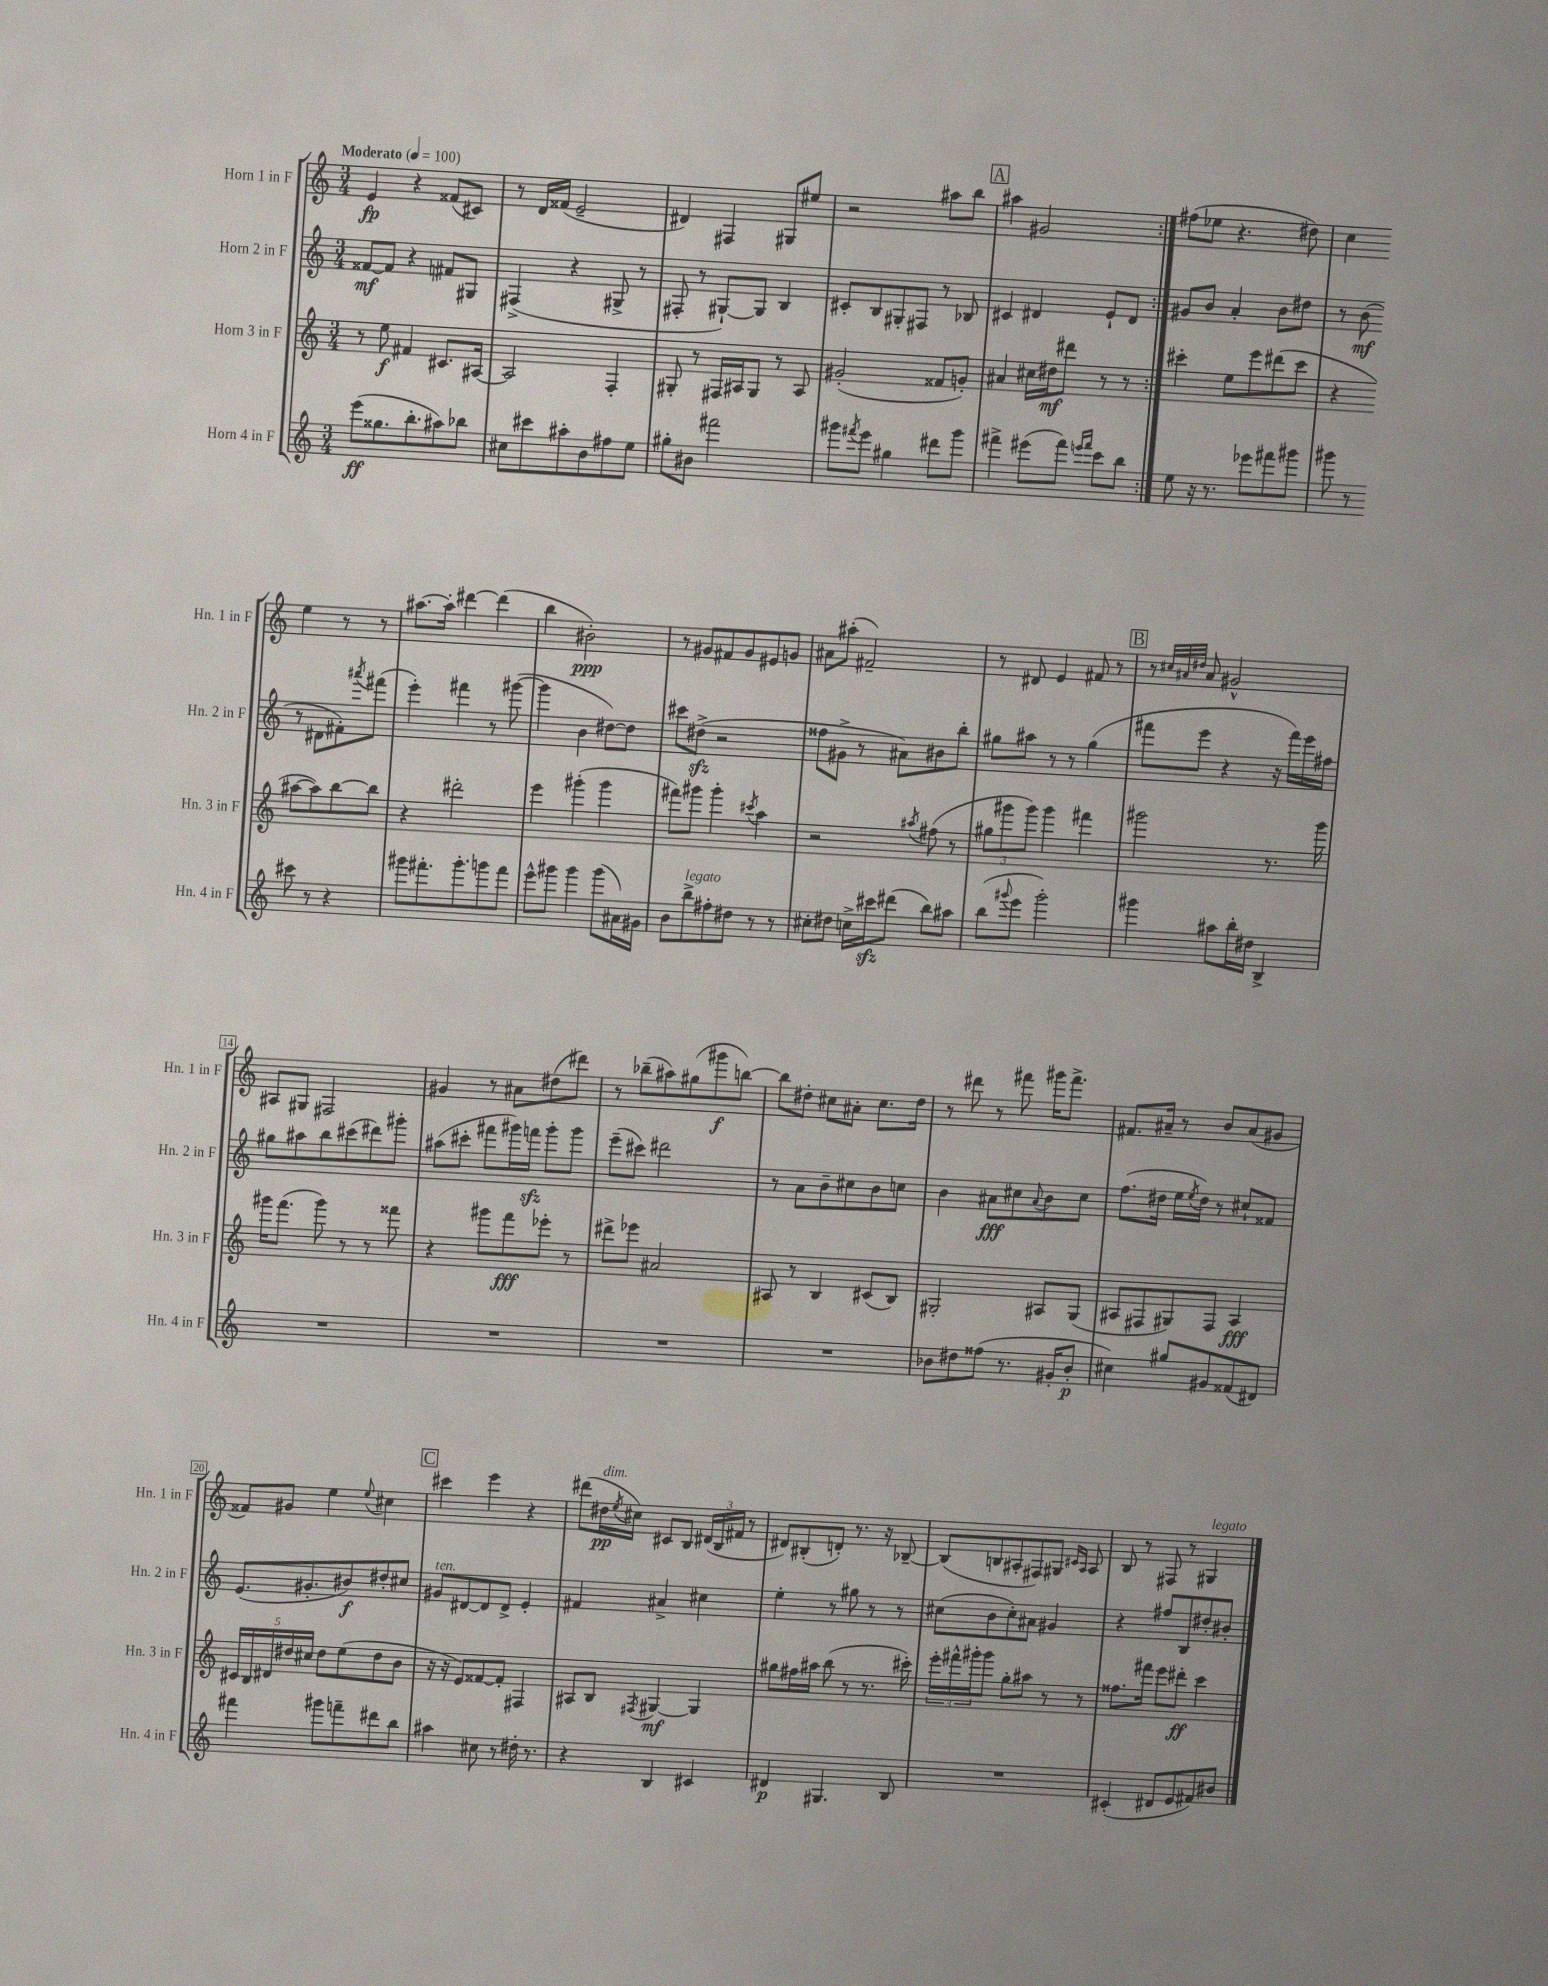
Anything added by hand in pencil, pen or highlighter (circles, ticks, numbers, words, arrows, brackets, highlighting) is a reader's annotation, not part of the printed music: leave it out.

**kern	**kern	**kern	**kern
*staff4	*staff3	*staff2	*staff1
*clefG2	*clefG2	*clefG2	*clefG2
*k[]	*k[]	*k[]	*k[]
*M3/4	*M3/4	*M3/4	*M3/4
*MM100	*MM100	*MM100	*MM100
(8eee\L	8r	[8f##/L	4e/
8.gg##\	8ee\	8f##/]J	.
.	4f#/	4r	4r
8.bb'\	.	.	.
8aa#\)	8.c#/L	8f#/L	(8f##/L
8bb-\J	.	8G#/J	8c#/J)
.	[16A#/Jk	.	.
=	=	=	=
8cc#\L	2A#/]	(4F#^/	8r
8ccc#\	.	.	16d/LL
.	.	.	(16f##/JJ
8aa#'\	.	4r	2e~/
8b\	.	.	.
8ff#\	4F'/	8G#^/	.
8ee\J	.	8r	.
=	=	=	=
8gg#'\L	8G#'/	8F#'/	4d#/)
8b#\J	8r	8r	.
2fff#\	16F#/LL	[8G#`/L)	4F#/
.	16A#/J	.	.
.	8G#/J	8G#/]J	.
.	8r	4B/	8G#/L
.	8A#/	.	8ee#/J
=	=	=	=
8ggg#\L	(2g#'/	8c#'/L	2r
8qfff#/	.	.	.
8eee\J	.	8B/	.
4gg#\	.	8G#'/	.
.	.	8F#/J	.
8ddd#\L	8f##/L	8r	8aa#\L
8ggg#\J	8g'/J)	8B-/	8bb\J
=	=	=	=
4fff#^\	4a#/	4c#/	4aa#\
(8eee#\L	16cc#\LL	4d#/	2g#/
.	16dd#\J	.	.
8fff#\J)	8ddd#\J	.	.
16qqeee/LL	.	.	.
16qqfff#/JJ	.	.	.
8ccc\L	8r	8e`/L	.
8bb\J	8r	8d#/J	.
=:|!	=:|!	=:|!	=:|!
8ee\	4ccc#'\	8g#/L	(8ff#\L
16r	.	8b/J	8ee-\J
8.r	.	.	.
.	8ee\L	4a'/	4.r
8eee-\L	8eee\	.	.
8fff#\	(8ddd#\	8b\L	.
8ggg#\J	8ccc#\J	8dd#\J	8dd#\)
=	=	=	=
8ggg#\	4r	8r	4cc\
8r	.	(8b\	.
8ccc#\	[8aa#\L	8r	4ee\
8r	8aa#\])	8d#\L	.
4r	[8bb\	8f#'\)	8r
.	.	8qaaa#/	.
.	8bb\]J	(8fff#\J	8r
=	=	=	=
8ggg#\L	4r	4eee'\)	[8.aa#\L
8.fff#'\	.	.	.
.	.	.	16aa#'\]Jk
.	2ddd#'\	4fff#\	[4ddd#\
8.ggg#'\	.	.	.
8ggg\	.	8r	(4ddd#\]
8fff#\J	.	([8ggg#\	.
=	=	=	=
8eee^^\L	4eee\	4ggg#\]	4bb\
8ggg#\J	.	.	.
4ggg#\	(4ggg#'\	4b\	2b#'\)
(8ggg#\L	4ggg#\	[8dd#\L)	.
16a#\L)	.	8dd#\]J	.
16g#\JJ	.	.	.
=	=	=	=
8b\L	8fff#\L)	8ccc#\L	8r
8bb^\	8ggg#\J	(8dd#^\J	8g#/L
8ff#'\	4ggg#'\	2r	8f#/
8dd#\J	.	.	8g#/
.	8qccc#/	.	.
8r	4aa\	.	8e#/
8r	.	.	8g/J
=	=	=	=
8cc#'\L	2r	8ff##\L	8a#\L
8dd#\J	.	8g#^\J	(8aa#'\J
16cc^\LL	.	8r	2f#~/)
16ccc#\J	.	.	.
(8ddd#\J	.	8a#\L)	.
.	8qaa#/	.	.
8bb\L)	(8ff#\	8b#\	.
8aa#\J	8r	8bb'\J	.
=	=	=	=
(8bb\L	12gg#\L	8gg#\L	8r
.	12ggg#\	.	.
8qqggg#/	.	.	.
8eee\J	.	8aa#\J	8d#/
.	12ggg#\J)	.	.
2ggg#'\)	4ggg#\	8r	4e/
.	.	8r	.
.	4fff#\	(4gg#\	8f#/
.	.	.	8r
=	=	=	=
4ggg#\	2ggg#\	8fff#\L	8r
.	.	.	32qqcc#/LLL
.	.	.	32qqa#/
.	.	.	32qqdd#/JJJ
.	.	8eee\J	8a#/
8aa#\L	.	4r	2g#^^/
16bb'\L	.	.	.
16dd#\JJ	.	.	.
4B^/	8.r	16r	.
.	.	16fff#\LL)	.
.	.	16eee\	.
.	16ggg#\	16ff#\JJ	.
=	=	=	=
2.r	16ggg#\LK	8gg#\L	8A#/L
.	(8.fff\J	.	.
.	.	8aa#\	8G#/J
.	8ggg#\)	8bb\	2F#/
.	8r	(8ccc#\	.
.	8r	8ddd#\)	.
.	8fff##\	8ggg#'\J	.
=	=	=	=
2.r	4r	(8aa#\L	4g#/
.	.	8ccc#'\J	.
.	8ggg#\L	8fff#\L	8r
.	8fff\	16ggg#\L)	8a#\L
.	.	16fff\JJ	.
.	8eee-'\J	8ggg#'\L	(8dd#\
.	8r	8ggg#\J	8ddd#\J)
=	=	=	=
2.r	8ddd#^\L	(8eee~\L	8r
.	8eee-\J	8ccc#\J)	(8bb-~\L
.	2a#/	2ddd#\	8aa#\)
.	.	.	(8gg#\
.	.	.	8ggg#\
.	.	.	[8bb\J)
=	=	=	=
2.r	8A#/	8r	8bb\]L
.	8r	8a\L	8dd#'\J
.	4B/	8b~\	8cc#\L
.	.	8cc#\	8a#'\J
.	(8c#/L	8b\	8.cc#\L
.	8B/J)	8cc\J	.
.	.	.	16dd#\Jk
=	=	=	=
8b-\L	2G#'/	4b\	8r
8dd#\	.	.	8ddd#\
(8ff##\J	.	8a#\L	8r
8.r	.	8cc#\	8fff#\
.	.	8qqa#/	.
.	8A#/L	8b\	16ggg#\LK
16g#'/LK	.	.	8.fff#^\J
8b-'/J	(8G#/J	8cc#\J	.
=	=	=	=
4cc#\)	8A#/L	(8.ff\L	8.f#/L
.	8F#/	.	.
.	.	16dd#\Jk	16a#~/Jk
8gg#/L	8G#/)	16ee\LL	8r
.	.	8qee/	.
.	.	16dd#\JJ)	.
8g#/	8F#/J	8r	8b/L
(8f##/	4A#/	8cc#`/L	(8a#/
8d#/J)	.	8f##/J	8g#/J
=	=	=	=
4fff#\	20c#/LL	(8.e/L	8f##/L)
.	20B/	.	.
.	20d#/	.	.
.	.	.	8g#/J
.	20dd#/	.	.
.	.	8.g#'/	.
.	20cc#/JJ	.	.
8ggg#\L	8dd#\L	.	4ee\
8fff~\	(8ee\	8b#/)	.
.	.	.	8qqee/
8ddd#\	8dd#\	8dd#'/	4cc#\
8bb\J	8b\J	8cc#/J	.
=	=	=	=
4aa#\	16r	8g#/L	4ccc#\
.	16r	.	.
.	8e/L)	[8d#/	.
8cc#\	[8f##/	8d#/]	4eee\
8r	8f##'/]J	8d#^/J	.
16dd#'\	4F#/	4e'/	4r
8.r	.	.	.
=	=	=	=
4r	8A#/L	4f#/	(8ddd#\L
.	8B/J	.	16dd#\L
.	.	.	8qee/
.	.	.	16cc#\JJ)
.	8qF#/	.	.
4B/	[4G#/	4a#^/	8c#/L
.	.	.	8B/J
4c#/	4G#/]	4cc#\	(24d#/LL
.	.	.	24B/
.	.	.	24f#/JJ
.	.	.	8r
=	=	=	=
4d#/	8gg#\L	4ee'\	8d#/L)
.	16ff#\L	.	(8B#'/
.	16aa#\JJ	.	.
4.G#/	(8bb\	8r	8d'/J)
.	8r	8gg#\	8.r
.	8.r	8r	.
.	.	.	16r
8B/	.	8r	[8B-~/
.	16ccc#'\)	.	.
=	=	=	=
2.r	24eee'\LL	(8cc#\L	(8B-/]L
.	24fff#^^\	.	.
.	24ggg#'\J	.	.
.	8ggg#\J	8b\	8B/
.	8gg'\L	8cc#'\)	8A#'/
.	8aa#\J	8a#\J	8F#/)
.	8r	4g#/	8G#/J
.	.	.	16qqc#/LL
.	.	.	16qqA#/JJ
.	8r	.	8A#/
=	=	=	=
(4c#'/	8.ff##\L	4r	8B/
.	.	.	8r
.	16fff#\Jk	.	.
8d#/L	8eee\L	8ff#/L	8F#/
8e/	8ddd#'\J	8B/	8r
8f#/)	4ccc\	8dd#'/	4G#/
8b#/J	.	8b#'/J	.
==	==	==	==
*-	*-	*-	*-
